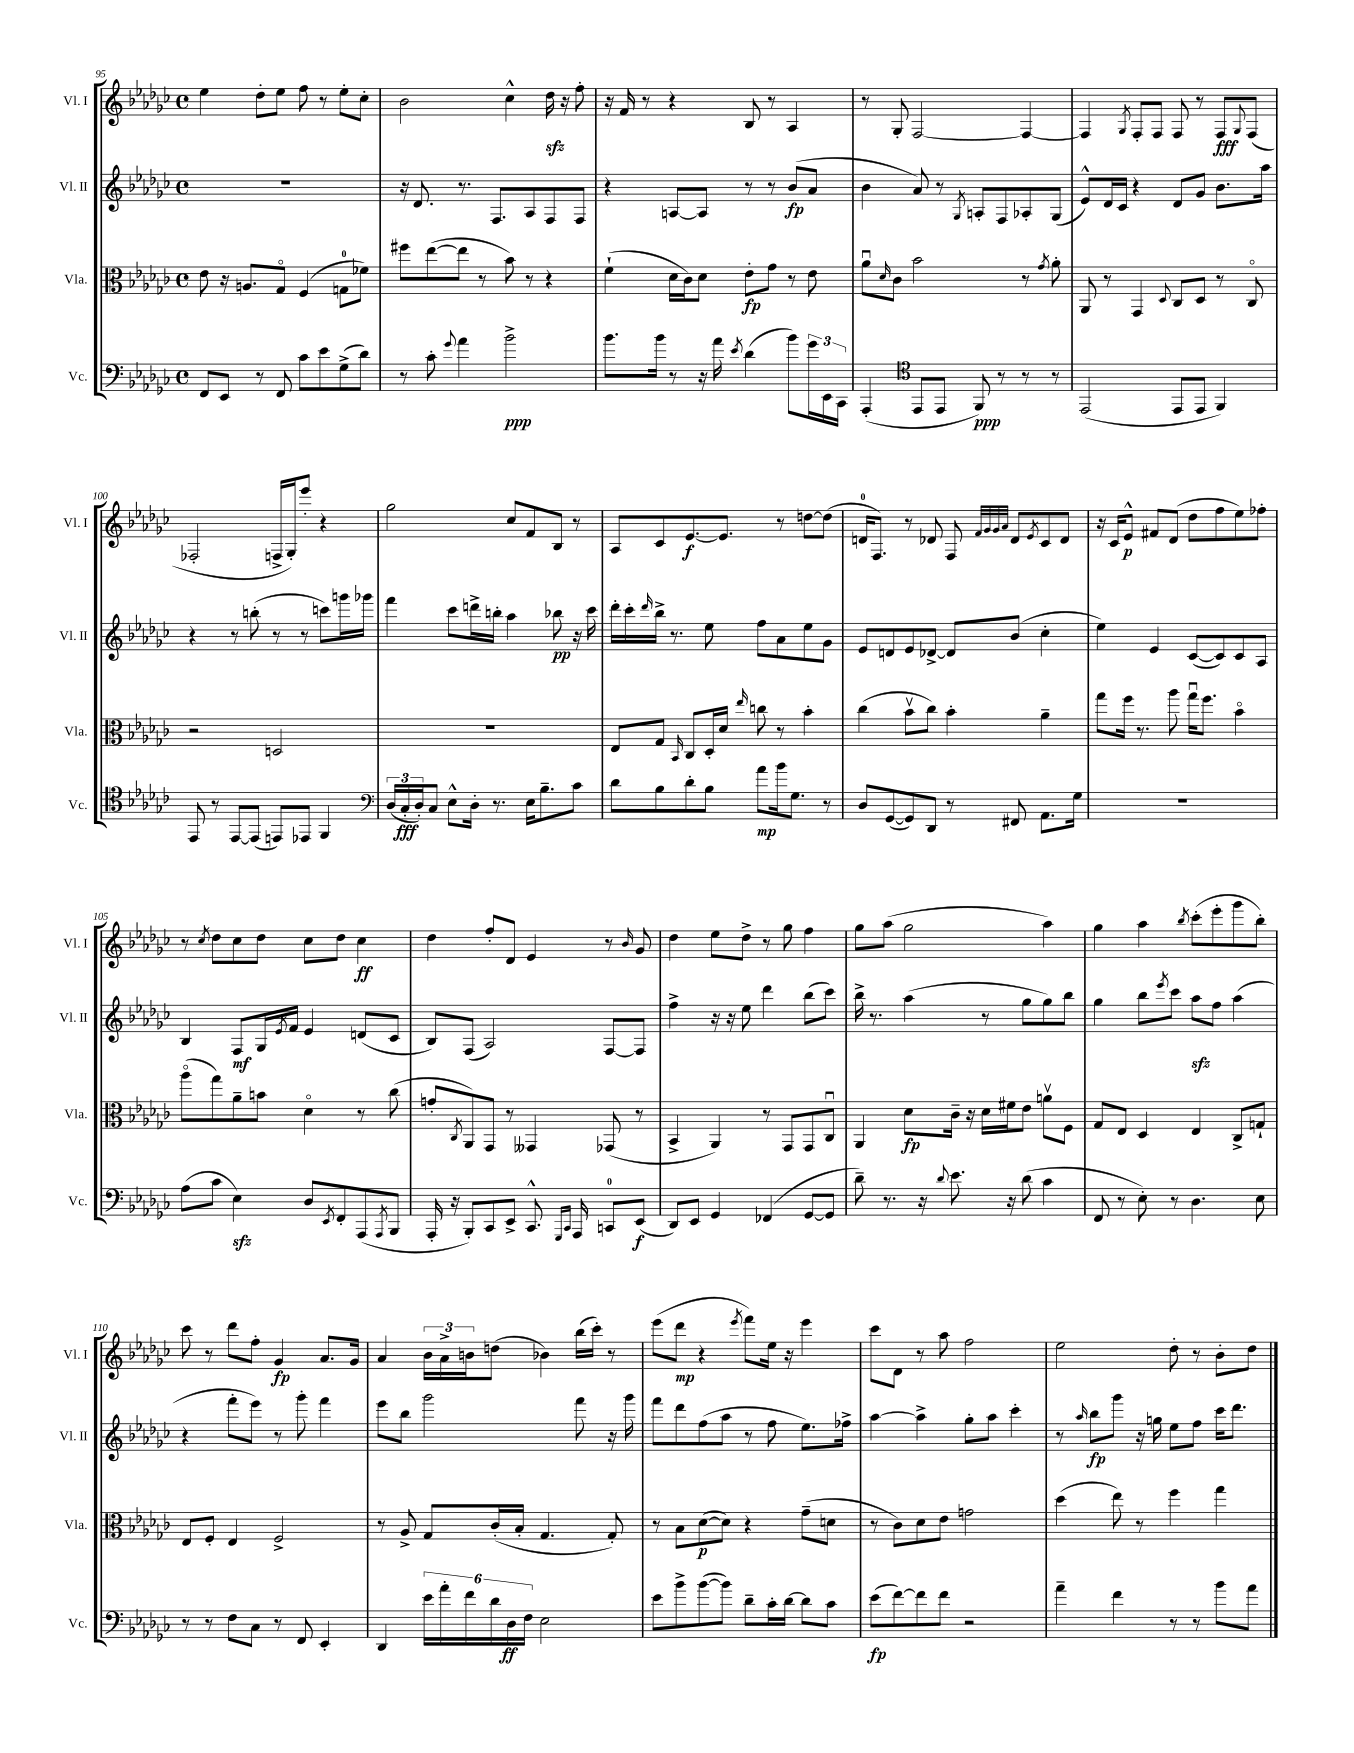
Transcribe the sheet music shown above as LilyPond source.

<<
\new StaffGroup <<
\new Staff = "s0" \with { instrumentName = "Vl. I" shortInstrumentName = "Vl. I" } {
    \clef treble \key ges \major \defaultTimeSignature \time 4/4
    ees''4 des''8-. ees''8 f''8 r8 ees''8-. ces''8-. |
    bes'2 ces''4-^ des''16\sfz r16 f''8-. |
    r16 f'16 r8 r4 bes8 r8 aes4 |
    r8 ges8-. f2~ f4~ |
    f4 \acciaccatura { ges8 } f8-. f8 f8 r8 f8\fff \appoggiatura { ges8 } f8( |
    fes2-. f16-> ges16-.) ees'''8-. r4 |
    ges''2 ces''8 f'8 bes8 r8 |
    aes8 ces'8 ees'8.~\f ees'8. r8 d''8~ d''8( |
    d'16-0 f8.) r8 des'8 f8 \grace { f'32 ges'32 ges'32 aes'32 } des'8 \acciaccatura { ees'8 } ces'8 des'8 |
    r16 ces'16 ees'8-^\p fis'8 des'8( des''8 f''8 ees''8) fes''8-. |
    r8 \acciaccatura { ces''8 } des''8 ces''8 des''8 ces''8 des''8 ces''4\ff |
    des''4 f''8-. des'8 ees'4 r8 \grace { bes'16 } ges'8 |
    des''4 ees''8 des''8-> r8 ges''8 f''4 |
    ges''8 aes''8( ges''2 aes''4) |
    ges''4 aes''4 \acciaccatura { bes''8 } ces'''8-.( ees'''8-. ges'''8 bes''8-.) |
    ces'''8 r8 des'''8 f''8-. ges'4\fp aes'8. ges'16 |
    aes'4 \tuplet 3/2 { bes'16 aes'16-> b'16 } d''8( bes'4) bes''16( ces'''16-.) r8 |
    ees'''8( des'''8\mp r4 \acciaccatura { ees'''8 } f'''8) ees''16 r16 ees'''4 |
    ces'''8 des'8 r8 aes''8 f''2 |
    ees''2 des''8-. r8 bes'8-. des''8 \bar "|." |
}
\new Staff = "s1" \with { instrumentName = "Vl. II" shortInstrumentName = "Vl. II" } {
    \clef treble \key ges \major \defaultTimeSignature \time 4/4
    R1 |
    r16 des'8. r8. f8. aes8 f8 f8 |
    r4 a8~ a8 r8 r8 bes'8\fp( aes'8 |
    bes'4 aes'8) r8 \acciaccatura { ges8 } a8-. f8 aes8-. ges8( |
    ees'8-^) des'16 ces'16 r4 des'8 ges'8 bes'8. aes''16 |
    r4 r8 b''8-.( r8 r8 c'''8) g'''16 ges'''16 |
    f'''4 ces'''8 d'''16-> b''16-. aes''4 bes''8\pp r16 ces'''16 |
    des'''16-. ces'''16-. \grace { des'''16 } bes''16-> r8. ees''8 f''8 aes'8 ees''8 ges'8 |
    ees'8 d'8 ees'8 des'8~-> des'8 bes'8( ces''4-. |
    ees''4) ees'4 ces'8~( ces'8) ces'8 aes8 |
    bes4 f8\mf ges16 \acciaccatura { ees'8 } f'16 ees'4 d'8( ces'8 |
    bes8) f8( aes2) f8~ f8 |
    f''4-> r16 r16 ees''8 des'''4 bes''8( ces'''8) |
    bes''16-> r8. aes''4( r8 ges''8 ges''8) bes''8 |
    ges''4 bes''8 \acciaccatura { ees'''8 } ces'''8 aes''8\sfz f''8 aes''4( |
    r4 f'''8-. ees'''8) r8 ges'''8-. f'''4 |
    ees'''8 bes''8 ges'''2 f'''8 r16 ges'''16 |
    f'''8 des'''8 f''8( aes''8 r8 f''8 ees''8.) fes''16-> |
    aes''4~ aes''4-> ges''8-. aes''8 ces'''4-. |
    r8 \grace { aes''16 } bes''8\fp ges'''8 r16 g''16 ees''8 f''8 ces'''16 des'''8. \bar "|." |
}
\new Staff = "s2" \with { instrumentName = "Vla." shortInstrumentName = "Vla." } {
    \clef alto \key ges \major \defaultTimeSignature \time 4/4
    ees'8 r16 a8. ges8\flageolet f4( g8-0 fes'8) |
    fis''8 ees''8~( ees''8 r8 bes'8) r8 r4 |
    f'4-!( des'16 ces'16) des'8 ees'8-.\fp ges'8 r8 ees'8 |
    aes'8\downbow \grace { des'16 } ces'8 bes'2 r8 \acciaccatura { ges'8 } aes'8-. |
    aes,8 r8 ges,4 \appoggiatura { des8 } ces8 des8 r8 ces8\flageolet |
    r2 d2 |
    R1 |
    ees8 ges8 \grace { bes,16 } ces8 des16-. des'16 \grace { ees''16 } c''8 r8 bes'4-. |
    ces''4( bes'8\upbow ces''8) bes'4-. aes'4-- |
    ges''8 f''16 r8. aes''8 ges''16\downbow f''8. bes'4\flageolet |
    aes''8\flageolet( ges''8) aes'8-- b'8 des'4\flageolet r8 ces''8( |
    g'8-. \acciaccatura { ces8 } aes,8) ges,8 r8 geses,4 ges,8( r8 |
    bes,4-> aes,4) r8 ges,8 ges,8 ces8\downbow |
    aes,4 des'8\fp ces'16-- r16 des'16 fis'16 ees'8 a'8\upbow f8 |
    ges8 ees8 des4 ees4 ces8-> g8-! |
    ees8 f8-. ees4 f2-> |
    r8 aes8-> ges8 ces'16-.( bes16-. ges4. ges8-.) |
    r8 bes8 des'8~\p( des'8) r4 ges'8--( d'8 |
    r8 ces'8) des'8 ees'8 g'2 |
    des''4( ees''8) r8 f''4 ges''4 \bar "|." |
}
\new Staff = "s3" \with { instrumentName = "Vc." shortInstrumentName = "Vc." } {
    \clef bass \key ges \major \defaultTimeSignature \time 4/4
    f,8 ees,8 r8 f,8 ces'8 ees'8 ges8->( des'8) |
    r8 ces'8-. \appoggiatura { ges'8 } aes'4 bes'2->\ppp |
    bes'8. bes'16 r8 r16 aes'16 \acciaccatura { ees'8 } des'4( bes'8) \tuplet 3/2 { ges'16 ees,16 ces,16 } |
    aes,,4-.( \clef tenor ees,8 ees,8 f,8\ppp) r8 r8 r8 |
    ees,2( ees,8 ees,8 f,4) |
    ees,8 r8 ees,8~ ees,8( e,8) ees,8 f,4 |
    \clef bass \tuplet 3/2 { des16( ces16-.\fff des16-.) } ces8 ees8-^ des16-. r8. ees16 bes8.-- ces'8 |
    des'8 bes8 des'8-. bes8 aes'8\mp bes'16 ges8. r8 |
    des8 ges,8~( ges,8) des,8 r8 fis,8 aes,8. ges16 |
    R1 |
    aes8( ces'8 ees4\sfz) des8 \acciaccatura { ees,8 } f,8-. aes,,8( \acciaccatura { aes,,8 } bes,,8 |
    aes,,16-. r16 bes,,8-.) ces,8 ees,8-> ces,8.-^ \grace { ges,,16 ces,16 } aes,,16 c,8-0 ees,8\f( |
    des,8) ees,8 ges,4 fes,4( ges,8~ ges,8 |
    des'8--) r8. r16 \appoggiatura { des'8 } ees'8. r16 des'8( ces'4 |
    f,8 r8 ees8-.) r8 des4. ees8 |
    r8 r8 f8 ces8 r8 f,8 ees,4-. |
    des,4 \tuplet 6/4 { ees'16 aes'16-. f'16 des'16 des16\ff f16 } ees2 |
    ees'8 bes'8-> bes'8~( bes'8) des'8-- ces'16-. des'16~ des'8 ces'8 |
    ees'8\fp( f'8~) f'8 f'8 r2 |
    aes'4-- f'4 r8 r8 bes'8 aes'8 \bar "|." |
}
>>
>>
\layout { \context { \Score currentBarNumber = #95 } }
